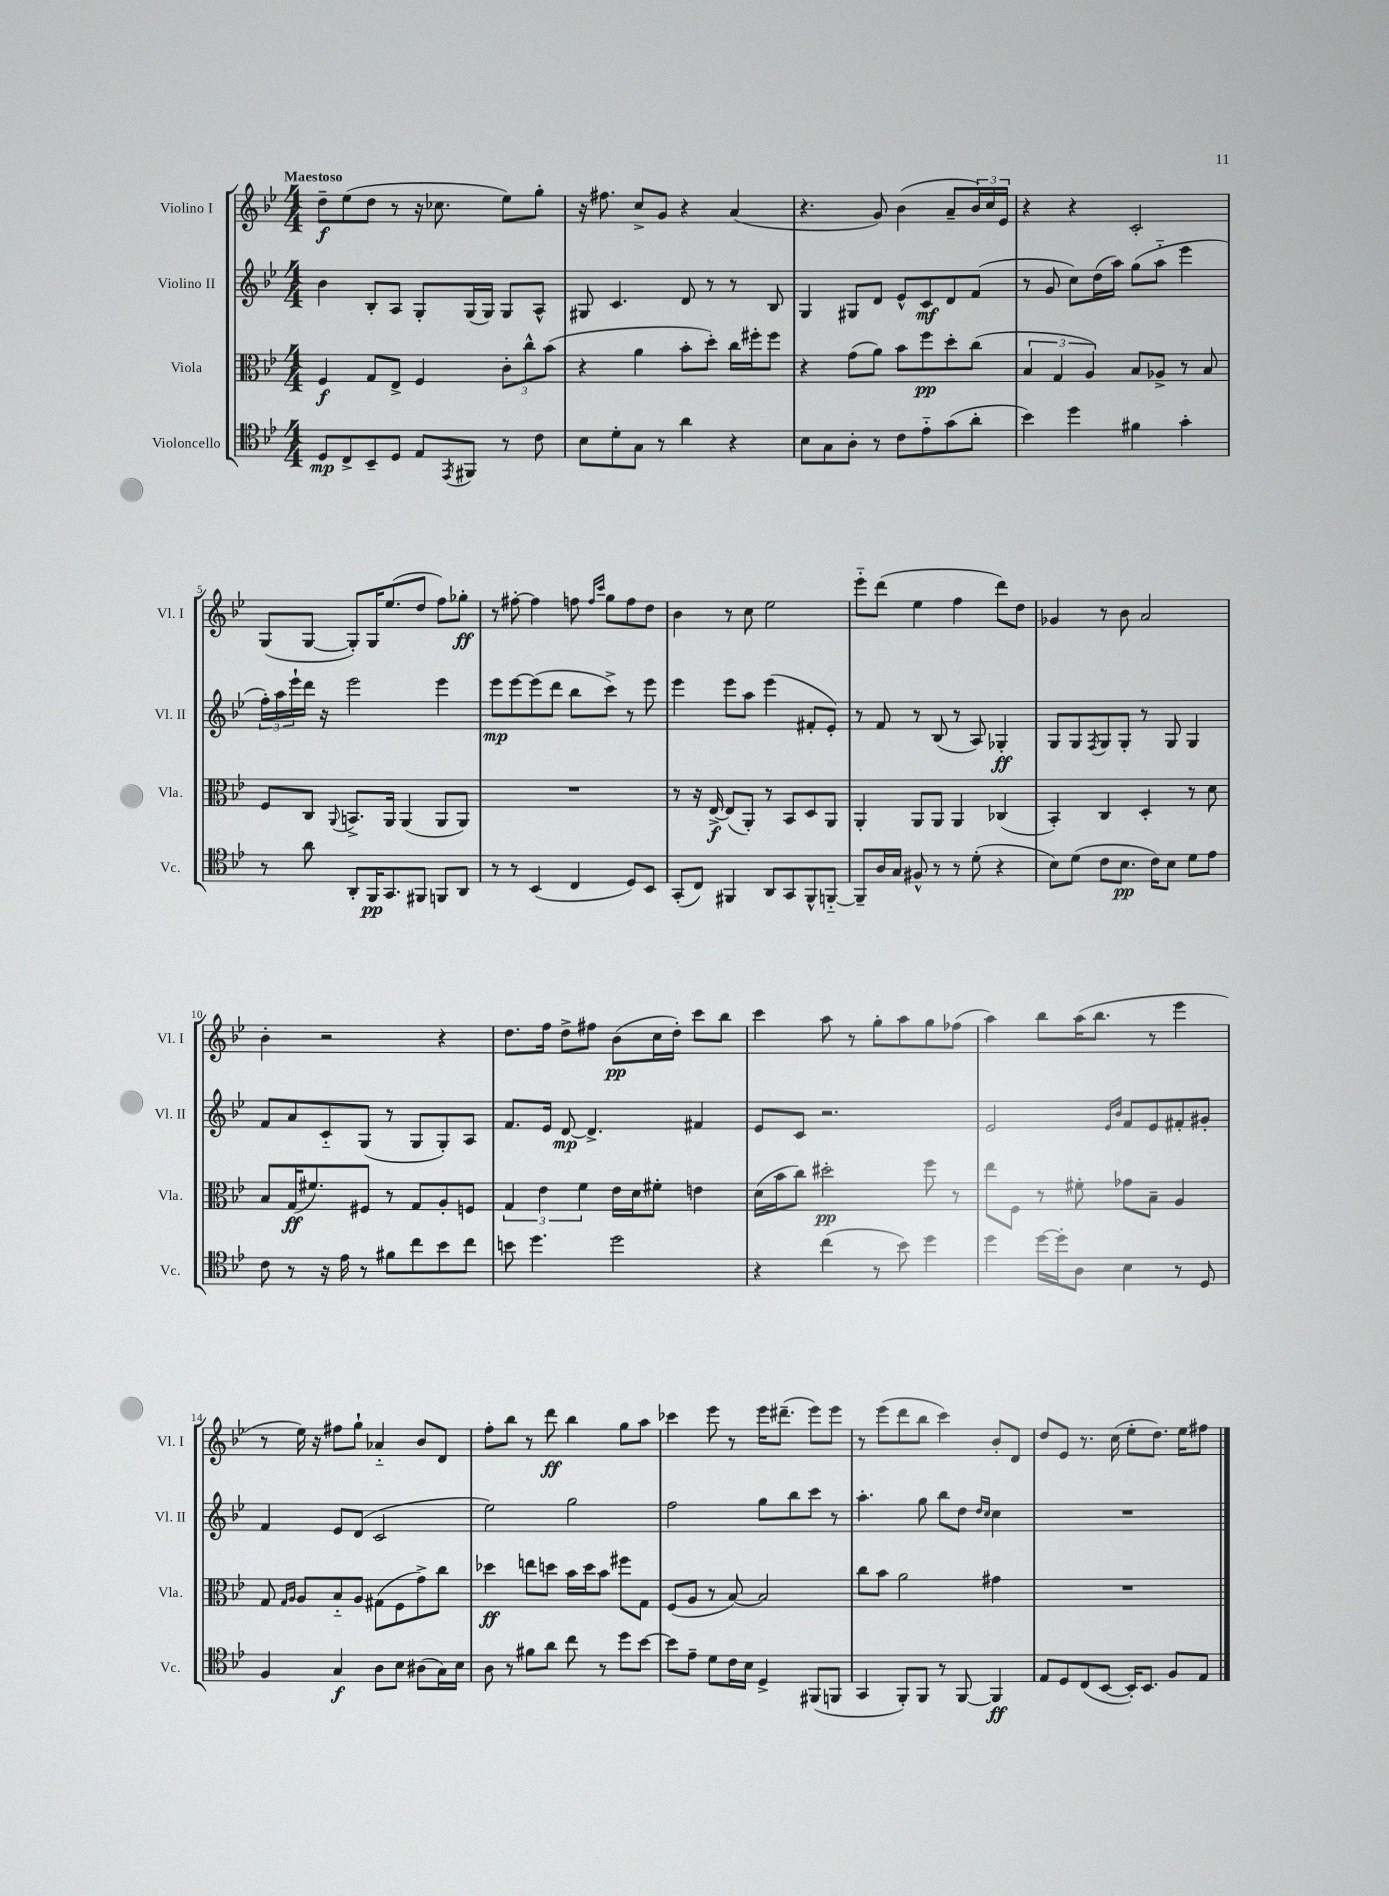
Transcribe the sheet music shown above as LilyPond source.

<<
\new StaffGroup <<
\new Staff = "s0" \with { instrumentName = "Violino I" shortInstrumentName = "Vl. I" } {
    \clef treble \key bes \major \numericTimeSignature \time 4/4 \tempo "Maestoso"
    d''8--\f ees''8( d''8 r8 r16 ces''8. ees''8) g''8-. |
    r16 fis''8. c''8-> g'8 r4 a'4( |
    r4. g'8) bes'4( a'8-- \tuplet 3/2 { bes'16) c''16 ees'16 } |
    r4 r4 c'2-. |
    g8( g8~ g8-.) g16 ees''8.( d''8 f''8) ges''8-.\ff |
    r8 fis''8~-. fis''4 f''8 \grace { f''16 c'''16 } g''8 f''8 d''8 |
    bes'4 r8 c''8 ees''2 |
    ees'''8-_ d'''8( ees''4 f''4 d'''8) d''8 |
    ges'4 r8 bes'8 a'2 |
    bes'4-. r2 r4 |
    d''8. f''16 d''8-> fis''8 bes'8\pp( c''16 d''16-.) c'''8 bes''8 |
    c'''4 a''8 r8 g''8-. a''8 g''8 fes''8( |
    a''4) bes''8 a''16( bes''8. r8 ees'''4 |
    r8 ees''16) r16 fis''8 g''8-! aes'4-_ bes'8 d'8 |
    f''8-. bes''8 r8 d'''8\ff bes''4 g''8 a''8 |
    ces'''4 ees'''8 r8 ees'''16 dis'''8.--( ees'''8) ees'''8 |
    r8 ees'''8( d'''8 bes''8 c'''4) bes'8-. d'8 |
    d''8 ees'8 r8. c''16( ees''8-. d''8.) ees''16 fis''8 \bar "|." |
}
\new Staff = "s1" \with { instrumentName = "Violino II" shortInstrumentName = "Vl. II" } {
    \clef treble \key bes \major \numericTimeSignature \time 4/4
    bes'4 bes8-. a8 g8-. g16( g16) g8 a8-^ |
    gis8 c'4. d'8 r8 r8 bes8 |
    g4 gis8 d'8 ees'8-^ c'8\mf d'8 f'8( |
    r8 g'8 c''8) d''16( a''16) g''8( a''8-_ ees'''4 |
    \tuplet 3/2 { f''16-.) a''16 ees'''16-! } d'''16 r16 ees'''2 ees'''4 |
    ees'''8\mp ees'''8~ ees'''8( d'''8 bes''8 c'''8->) r8 ees'''8 |
    ees'''4 ees'''8 a''8 ees'''4( fis'8-. ees'8-.) |
    r8 f'8 r8 bes8( r8 a8) ges4-.\ff |
    g8 g8 \acciaccatura { f8 } g8 g8-. r8 g8 g4 |
    f'8 a'8 c'8-_ g8( r8 g8 g8-.) a8 |
    f'8. ees'16 d'8~\mp d'4.-> fis'4 |
    ees'8 c'8 r2. |
    ees'2 \grace { ees'16 bes'16 } f'8 ees'8 fis'8-. gis'8-. |
    f'4 ees'8 d'8( c'2 |
    ees''2) g''2 |
    f''2 g''8 bes''8 c'''8 r8 |
    a''4.-. g''8 bes''8 d''8 \grace { d''16 c''16 } c''4 |
    R1 \bar "|." |
}
\new Staff = "s2" \with { instrumentName = "Viola" shortInstrumentName = "Vla." } {
    \clef alto \key bes \major \numericTimeSignature \time 4/4
    f4\f g8 ees8-> f4 \tuplet 3/2 { c'8-. c''8-^ bes'8( } |
    r4 a'4 bes'8-. d''8-.) c''16 fis''16-. fis''8 |
    r4 g'8( a'8) bes'8 f''8\pp d''8-. c''8( |
    \tuplet 3/2 { bes4 g4 a4) } bes8 aes8-> r8 bes8 |
    f8 c8 \appoggiatura { a,8 } b,8.-> a,16 a,4( a,8 a,8) |
    R1 |
    r8 r16 ees16~->\f ees8( a,8-.) r8 bes,8 d8 a,8 |
    a,4-. a,8 a,8 a,4 ces4( |
    bes,4-.) c4 d4-. r8 d'8 |
    bes8 g16\ff( fis'8.) fis8 r8 g8 a8-. f8 |
    \tuplet 3/2 { g4 ees'4 f'4 } ees'16 d'16 fis'8-. e'4 |
    d'16( bes'16 c''8) dis''2-.\pp f''8 r8 |
    ees''8 f8 r8 fis'8-. ges'8 bes8-- a4 |
    g8 \grace { g16 a16 } a8 bes8-_ a8 gis8( f8 g'8->) c''8 |
    des''4\ff e''8 d''8 bes'16 d''16 bes'8 fis''8 g8 |
    f8( a8 r8 bes8~) bes2 |
    c''8 bes'8 a'2 gis'4 |
    R1 \bar "|." |
}
\new Staff = "s3" \with { instrumentName = "Violoncello" shortInstrumentName = "Vc." } {
    \clef tenor \key bes \major \numericTimeSignature \time 4/4
    d8\mp c8-> bes,8-- d8 ees8 \acciaccatura { ees,8 } fis,8 r8 c'8 |
    bes8 d'8-. g8 r8 a'4 r4 |
    bes8 g8 a8-. r8 c'8 ees'8-_ g'8( a'8-. |
    bes'4) d''4 fis'4 g'4-. |
    r8 a'8 a,8-. f,16\pp g,8. fis,8 f,8 a,8 |
    r8 r8 bes,4( c4 d8) bes,8 |
    g,8-.( c8) fis,4 a,8 g,8 fis,8-^ f,8~-_ |
    f,8-- a16 g16 fis8-^ r8 r8 d'8-.( r4 |
    bes8) d'8( c'8 bes8.\pp c'16) bes8 d'8 ees'8 |
    c'8 r8 r16 ees'16 r8 fis'8 c''8 bes'8 c''8 |
    b'8 d''4. d''2 |
    r4 c''4( r8 bes'8) d''4 |
    d''4 d''16~ d''16-. a8 bes4 r8 d8 |
    f4 g4\f a8 bes8 ais8( g16) bes16 |
    a8 r8 fis'8 a'8 c''8 r8 d''8 bes'8~ |
    bes'8 ees'8-- d'8 c'16 bes16 d4-> fis,8( f,8 |
    g,4 f,8-.) f,8 r8 f,8~ f,4\ff |
    ees8 d8 c8( bes,8~ bes,16-.) bes,8. f8 ees8 \bar "|." |
}
>>
>>
